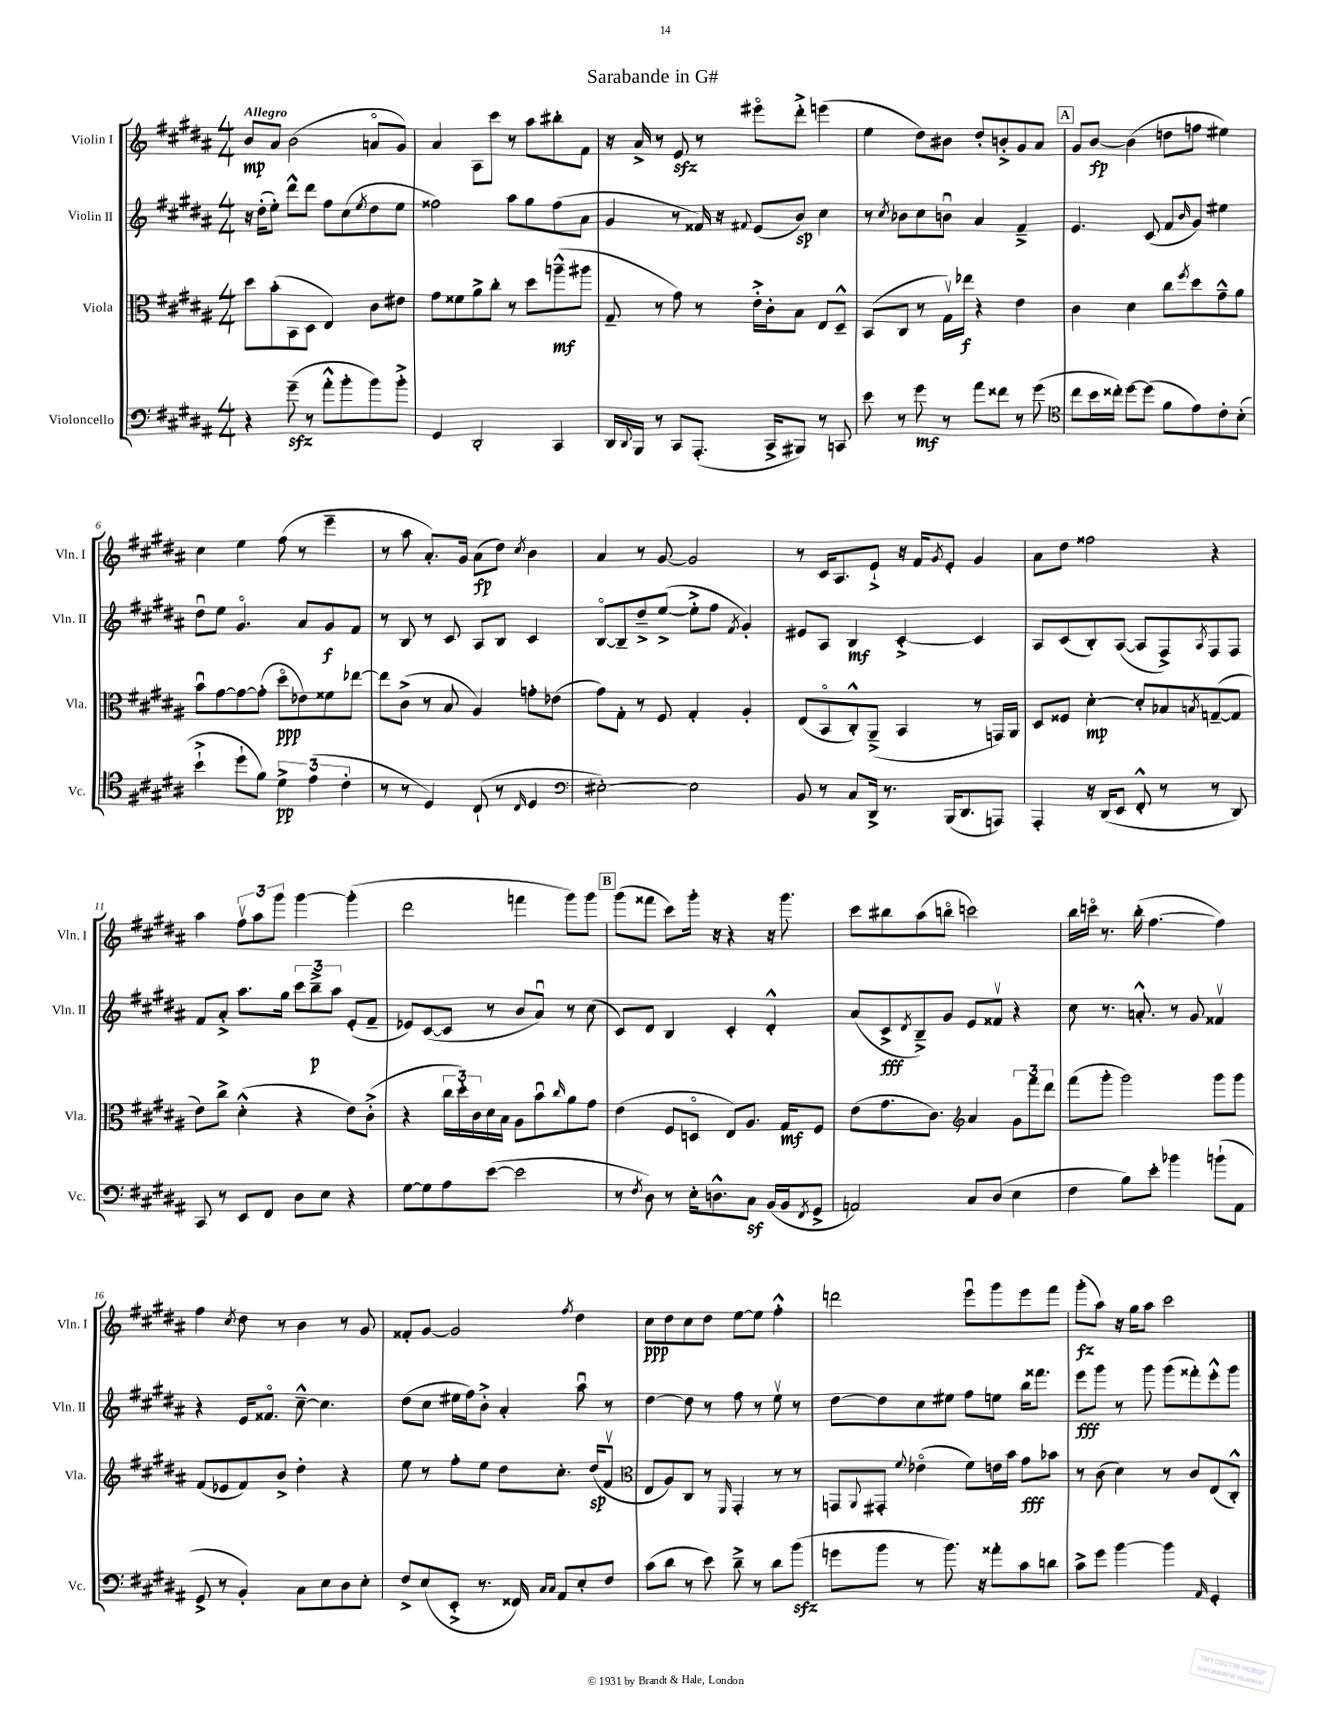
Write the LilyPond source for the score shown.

\header { title = "Sarabande in G#" }
<<
\new StaffGroup <<
\new Staff = "s0" \with { instrumentName = "Violin I" shortInstrumentName = "Vln. I" } {
    \clef treble \key b \major \numericTimeSignature \time 4/4 \tempo "Allegro"
    b'8\mp ais'8 b'2( a'8\flageolet gis'8) |
    ais'4 ais8 cis'''8 r8 ais''8 bis''8-. fis'8 |
    r16 ais'16-> r8 e'8\sfz r8 eis'''8\flageolet dis'''8-.-> e'''4( |
    e''4 dis''8) bis'8 dis''8-. b'8-.-> gis'8 ais'8 |
    \mark \markup { \box "A" } gis'8 b'8~\fp b'4( d''8 f''8 eis''4) |
    cis''4 e''4 fis''8( r8 e'''4-- |
    r8 ais''8 ais'8.-.) gis'16 ais'8\fp( dis''8) \acciaccatura { cis''8 } b'4 |
    ais'4 r8 gis'8~ gis'2 |
    r8 cis'16 ais8. e'8-!-> r16 fis'16 \acciaccatura { gis'8 } e'8-. gis'4 |
    ais'8 dis''8 fisis''2 r4 |
    ais''4 \tuplet 3/2 { fis''8\upbow ais''8 gis'''8 } gis'''4~ gis'''4-.( |
    dis'''2 f'''4 gis'''8) gis'''8 |
    \mark \markup { \box "B" } gis'''8( fisis'''8 cis'''8) gis'''16-. r16 r4 r16 gis'''8. |
    cis'''8 bis''8 ais''8( b''8\flageolet c'''2) |
    b''16 c'''16\flageolet r8. b''16-.( fis''4.~ fis''4) |
    fis''4 \acciaccatura { cis''8 } dis''8 r8 b'4 r8 gis'8 |
    fisis'8-. gis'8~ gis'2 \acciaccatura { fis''8 } dis''4 |
    cis''8\ppp dis''8 cis''8 dis''8 e''8~ e''8 fis''4-.-^ |
    d'''2 e'''8\downbow gis'''8 e'''8 fis'''8 |
    gis'''8-.\fz( ais''8) r16 gis''16 ais''8 cis'''2 \bar "|." |
}
\new Staff = "s1" \with { instrumentName = "Violin II" shortInstrumentName = "Vln. II" } {
    \clef treble \key b \major \numericTimeSignature \time 4/4
    r16 dis''16-.( e''8-.) dis'''8-^ dis'''8 fis''8 cis''8( \acciaccatura { e''8 } dis''8 e''8 |
    fisis''2) ais''8 gis''8 fisis''8( ais'8 |
    gis'4 r8 fisis'16) r16 \appoggiatura { fis'8 } e'8( b'8\sp) cis''4 |
    r8 \acciaccatura { cis''8 } bes'8 cis''8 b'8\downbow ais'4 fis'4---> |
    \mark \markup { \box "A" } e'4. cis'8( fis'8 \grace { b'16 } gis'8) eis''4 |
    dis''8\downbow e''8 gis'4.\flageolet ais'8 gis'8\f fis'8 |
    r8 b8 r8 cis'8 ais8 b8 cis'4 |
    b8~\flageolet b8-- dis''8---> e''8~->( e''8-.-> fis''8 \acciaccatura { fis'8 } gis'4-.) |
    eis'8 ais8 b4\mf cis'4~-.-> cis'4 |
    ais8 cis'8( b8-.) ais8~( ais8 fis8->) \acciaccatura { ais8 } fis8 fis8 |
    fis'8 ais'8-.-> ais''8. gis''16 \tuplet 3/2 { cis'''8 b''8--->\p ais''8 } e'8-.( fis'8-- |
    ees'8) cis'8~( cis'8 r8 b'8 ais'8\downbow) r8 cis''8( |
    \mark \markup { \box "B" } cis'8) dis'8 b4 cis'4-. dis'4-.-^ |
    ais'8( cis'8->\fff \acciaccatura { dis'8 } b8--->) gis'8 e'8 fisis'8\upbow r4 |
    cis''8 r8. a'8.-.-^ r8 gis'8 fisis'4\upbow |
    r4 e'16 fisis'8.\flageolet cis''8~---^ cis''4. |
    dis''8( cis''8 eis''16 fis''16) b'8-.-> ais'4-. ais''8\downbow r8 |
    dis''4~ dis''8 r8 fis''8 r8 e''8\upbow r8 |
    dis''8~ dis''8 cis''8 eis''8 fis''8 e''8 b''16 fisis'''8. |
    e'''8\fff gis'''8 r8 gis'''8 gis'''8( fisis'''8-.) e'''8-.-^ gis'''8 \bar "|." |
}
\new Staff = "s2" \with { instrumentName = "Viola" shortInstrumentName = "Vla." } {
    \clef alto \key b \major \numericTimeSignature \time 4/4
    dis''8 b'8-.( b,8 dis8 e4) cis'8 eis'8 |
    gis'8 fisis'8 ais'8-> cis''8-. r8 dis''8 a''8---^\mf( ais''8 |
    gis8-- r8 gis'8) r8 e'16-.-> cis'16-. b8 e8 dis8---^ |
    b,8( cis8 r8 gis16\upbow) ees''16\f r4 e'4 |
    \mark \markup { \box "A" } cis'4 dis'4 cis''8 \acciaccatura { fis''8 } dis''8 gis'8---^ ais'8 |
    b'8\downbow gis'8~ gis'8~ gis'8-.( dis''8\flageolet\ppp ees'8) fisis'8 ees''8~ |
    ees''8 cis'8->( r8 b8 ais4) g'8-. ees'8( |
    gis'8) gis8-. r8 fis8 gis4-. ais4-. |
    e8( b,8\flageolet cis8-.-^) ais,8--->( b,4 r8 g,16) ais,16 |
    dis8 fisis8 dis'4~-.\mp dis'8-. bes8 \acciaccatura { b8 } g8~--( g8 |
    e'8) cis''8-> dis'4-.-^( r4 e'8) cis'8-.->( |
    r4 \tuplet 3/2 { cis''16 dis''16-.) cis'16 } dis'16 b16 ais8 b'8\downbow \grace { cis''16 } ais'8 gis'8 |
    \mark \markup { \box "B" } e'4( fis8 d8\flageolet e8) ais8. gis16\mf fis8 |
    e'8( gis'8. cis'8.) \clef treble ais'4 \tuplet 3/2 { gis'8 fis'''8 dis'''8 } |
    fis'''8( gis'''8-. gis'''2) gis'''8 gis'''8 |
    fis'8( ees'8 fis'8) b'8-> dis''4-. r4 |
    e''8 r8 fis''8-. e''8 dis''8 cis''8.-. dis''16\sp( fis'8\upbow |
    \clef alto e8 ais8) cis8 r8 \grace { fis,16 } gis,4-. r8 r8 |
    g,8 \appoggiatura { ais,8 } gis,8-. \appoggiatura { fis'8 } ees'4\flageolet( fis'8) e'16 b'16 gis'8\fff bes'8 |
    r8 cis'8( dis'4) r8 cis'8 e8( cis8-.-^) \bar "|." |
}
\new Staff = "s3" \with { instrumentName = "Violoncello" shortInstrumentName = "Vc." } {
    \clef bass \key b \major \numericTimeSignature \time 4/4
    r4 gis'8--\sfz( r8 ais'8-.-^ b'8-. b'8) b'8-.-> |
    gis,4 dis,2-. cis,4 |
    dis,16 \appoggiatura { dis,8 } b,,16 r8 cis,8 ais,,8.-.( cis,16-> bis,,8) r8 c,8 |
    e'8 r8 gis'8\mf r8 ais'8 fisis'8 r8 gis'8( |
    \mark \markup { \box "A" } \clef tenor cis''8 b'16 cisis''16-.) dis''8~ dis''8( fis'8 e'8) cis'8-. b8-.( |
    b'4-!-> dis''8-! fis'8) \tuplet 3/2 { dis'4->\pp e'4( cis'4-. } |
    r8 r8 dis4) cis8-!( r8 \grace { cis16 } dis4 |
    \clef bass eis2~-.) eis2 |
    b,8 r8 cis8 dis,16-> r8. b,,16( dis,8. a,,8) |
    ais,,4-. r16 dis,16( e,8 fis,8-.-^ r8 r8 dis,8) |
    cis,8 r8 e,8 fis,8 dis8 e8 r4 |
    gis8~ gis8 ais8 e'8~( e'2 |
    \mark \markup { \box "B" } r8 \acciaccatura { fis8 } dis8) r8 e16-. d8.-^ cis8\sf b,16( b,16 \acciaccatura { fis,8 } gis,8-> |
    a,2) cis8 dis8( e4 |
    fis4 b8) e'8-. bes'4 b'8-!( ais,8 |
    gis,8-> r8 b,4-.) cis8 e8 dis8 e8-. |
    fis8-> e8( e,8-.-> r8. fisis,16) \grace { cis16 cis16 } ais,8 e8-. fis8 |
    cis'8( dis'8 r8 e'8) dis'8---> r8 dis'8 b'8\sfz( |
    g'8 b'8 r8 b'8.) r16 aisis'8-. cis'8 d'8 |
    cis'8-> gis'8 b'4~ b'4 \grace { ais,16 } gis,4-. \bar "|." |
}
>>
>>
